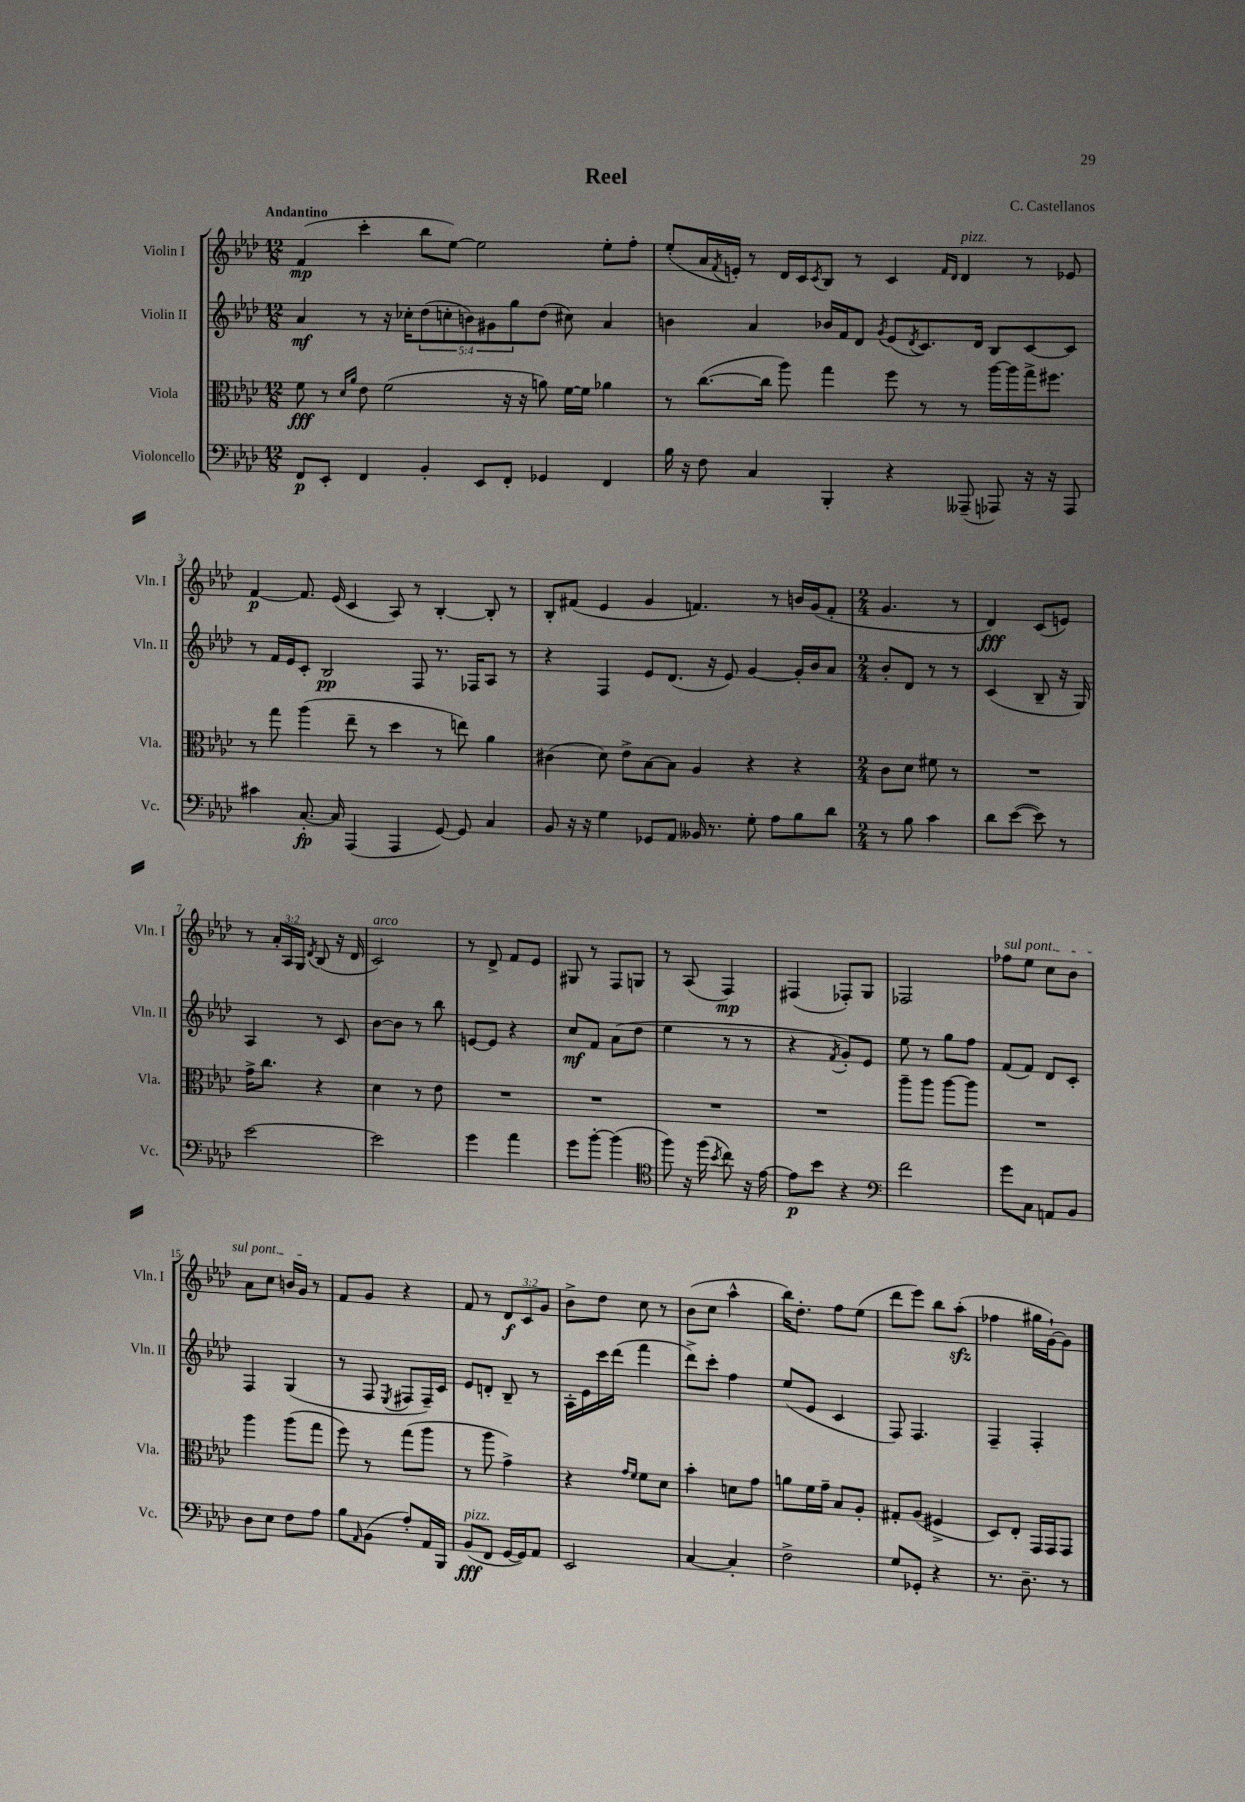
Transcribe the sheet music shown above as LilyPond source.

\header { title = "Reel" composer = "C. Castellanos" }
<<
\new StaffGroup <<
\new Staff = "s0" \with { instrumentName = "Violin I" shortInstrumentName = "Vln. I" } {
    \clef treble \key aes \major \numericTimeSignature \time 12/8 \override Staff.TupletNumber.text = #tuplet-number::calc-fraction-text \tempo "Andantino"
    f'4\mp( c'''4-. bes''8 ees''8~) ees''2 ees''8-. f''8-. |
    ees''8-.( aes'16 \acciaccatura { f'8 } e'16-.) r8 des'16 c'16 \acciaccatura { c'8 } bes8 r8 c'4 \grace { f'16 des'16 } des'4^\markup { \italic "pizz." } r8 ees'8 |
    f'4~\p f'8. ees'16( c'4 aes8) r8 bes4~-. bes8-. r8 |
    bes8-. fis'8( ees'4 g'4 f'4.) r8 b'16 g'16( f'8-. |
    \numericTimeSignature \time 2/4 g'4. r8 |
    des'4\fff) c'8( e'8) |
    r8 \tuplet 3/2 { aes'16-. aes16 g16 } \acciaccatura { des'8 } bes8( r16 des'16 |
    c'2^\markup { \italic "arco" }) |
    r8 des'8-> f'8 ees'8 |
    gis8 r8 f8 g8 |
    r8 aes8( f4\mp) |
    fis4( fes8-.) g8 |
    fes2 |
    \once \override TextSpanner.bound-details.left.text = \markup { \italic "sul pont." } fes''8\startTextSpan ees''8 c''8 bes'8 |
    aes'8 c''8 b'16 g'16\stopTextSpan r8 |
    f'8 g'8 r4 |
    f'8 r8 \tuplet 3/2 { des'8\f c'8 g'8 } |
    bes'8-> des''8 c''8 r8 |
    bes'8( c''8 aes''4-^ |
    bes''16) des''8.-. f''8 ees''8( |
    des'''8 ees'''8) bes''8 aes''8-.\sfz( |
    fes''4 gis''16 g'16~-!) g'8 \bar "|." |
}
\new Staff = "s1" \with { instrumentName = "Violin II" shortInstrumentName = "Vln. II" } {
    \clef treble \key aes \major \numericTimeSignature \time 12/8 \override Staff.TupletNumber.text = #tuplet-number::calc-fraction-text
    aes'4\mf r8 r16 ces''16-. \tuplet 5/4 { des''8( c''8-. b'8) gis'8 g''8 } des''8( cis''8) aes'4 |
    b'4 aes'4 bes'16 f'16 des'8 \acciaccatura { g'8 } ees'8( \acciaccatura { des'8 } c'8.) des'16 bes8 c'8~ c'8 |
    r8 f'16 ees'16 c'8-. bes2\pp f8 r8. fes16 aes8 r8 |
    r4 f4 ees'8 des'8.( r16 ees'8) g'4~ g'16-. bes'16 aes'8 |
    \numericTimeSignature \time 2/4 bes'8-. des'8 r8 r8 |
    c'4( bes8-- r16 g16) |
    aes4 r8 c'8 |
    bes'8~ bes'8 r8 bes''8 |
    e'8~ e'8 r4 |
    c''8\mf f'8 aes'8( des''8 |
    ees''4 r8 r8 |
    r4 \acciaccatura { f'8 } g'8-.) ees'8 |
    ees''8 r8 g''8 f''8 |
    f'8( f'8) des'8 c'8-. |
    f4 g4( |
    r8 f8 \acciaccatura { ees8 } fis8 fis16--) c'16 |
    ees'8 d'8-. bes8-- r8 |
    aes16-. ees'16 c'''16 des'''16( f'''4 |
    des'''8->) c'''8-. f''4 |
    ees''8( ees'8 c'4 |
    f8) f4. |
    f4-- f4-. \bar "|." |
}
\new Staff = "s2" \with { instrumentName = "Viola" shortInstrumentName = "Vla." } {
    \clef alto \key aes \major \numericTimeSignature \time 12/8
    f'8\fff r8 \grace { des'16 aes'16 } ees'8 f'2( r16 r16 a'8) f'16~ f'16 aes'4 |
    r8 c''8.~( c''16 aes''8) g''4 f''8 r8 r8 aes''16~ aes''16 g''16-> fis''8. |
    r8 g''8 aes''4( ees''8-- r8 des''4 r8 e''8) aes'4 |
    cis'4( des'8) ees'8-> bes8~ bes8 aes4 r4 r4 |
    \numericTimeSignature \time 2/4 c'8 des'8 fis'8 r8 |
    R2 |
    g'16-> c''8. r4 |
    des'4 r8 ees'8 |
    R2 |
    R2 |
    R2 |
    R2 |
    aes''8-- aes''8 aes''8~ aes''8 |
    R2 |
    aes''4 aes''8( g''8 |
    f''8) r8 g''8( aes''8 |
    r8 aes''8 g'4->) |
    r4 \grace { g'16 f'16 } f'8 des'8 |
    bes'4-. d'8 g'8 |
    a'8 f'16 g'16-- bes8 aes8-. |
    gis8-. aes8( fis4-> |
    des8) ees8-. g,16 g,16 g,8 \bar "|." |
}
\new Staff = "s3" \with { instrumentName = "Violoncello" shortInstrumentName = "Vc." } {
    \clef bass \key aes \major \numericTimeSignature \time 12/8
    f,8\p ees,8-. f,4 bes,4-. ees,8 f,8-. ges,4 f,4 |
    bes16 r16 f8 c4 bes,,4-. r4 aeses,,8--( aes,,8) r16 r16 aes,,8 |
    cis'4 c8.~-.\fp c16 aes,,4( aes,,4 g,8~) g,8 c4 |
    bes,8 r16 r16 g4 ges,8 aes,8 beses,16 r8. g8-. aes8 bes8 des'8 |
    \numericTimeSignature \time 2/4 r8 bes8 c'4 |
    des'8 ees'8~( ees'8) r8 |
    ees'2~ |
    ees'2 |
    g'4 aes'4 |
    g'8 bes'8~-. bes'4( |
    \clef tenor f''8) r16 f''16( \acciaccatura { bes'8 } c''8) r16 ees'16~ |
    ees'8\p bes'8 r4 |
    \clef bass f'2 |
    g'8 c8 a,8 bes,8 |
    des8 ees8 f8 aes8 |
    bes8 \grace { aes,16 } bes,8( aes8-.) aes,16 bes,,16 |
    bes,8\fff^\markup { \italic "pizz." }( f,8 g,16~ g,16) aes,8 |
    ees,2 |
    c4~ c4-. |
    f2-> |
    g8 ges,8-. r4 |
    r8. des8.-- r8 \bar "|." |
}
>>
>>
